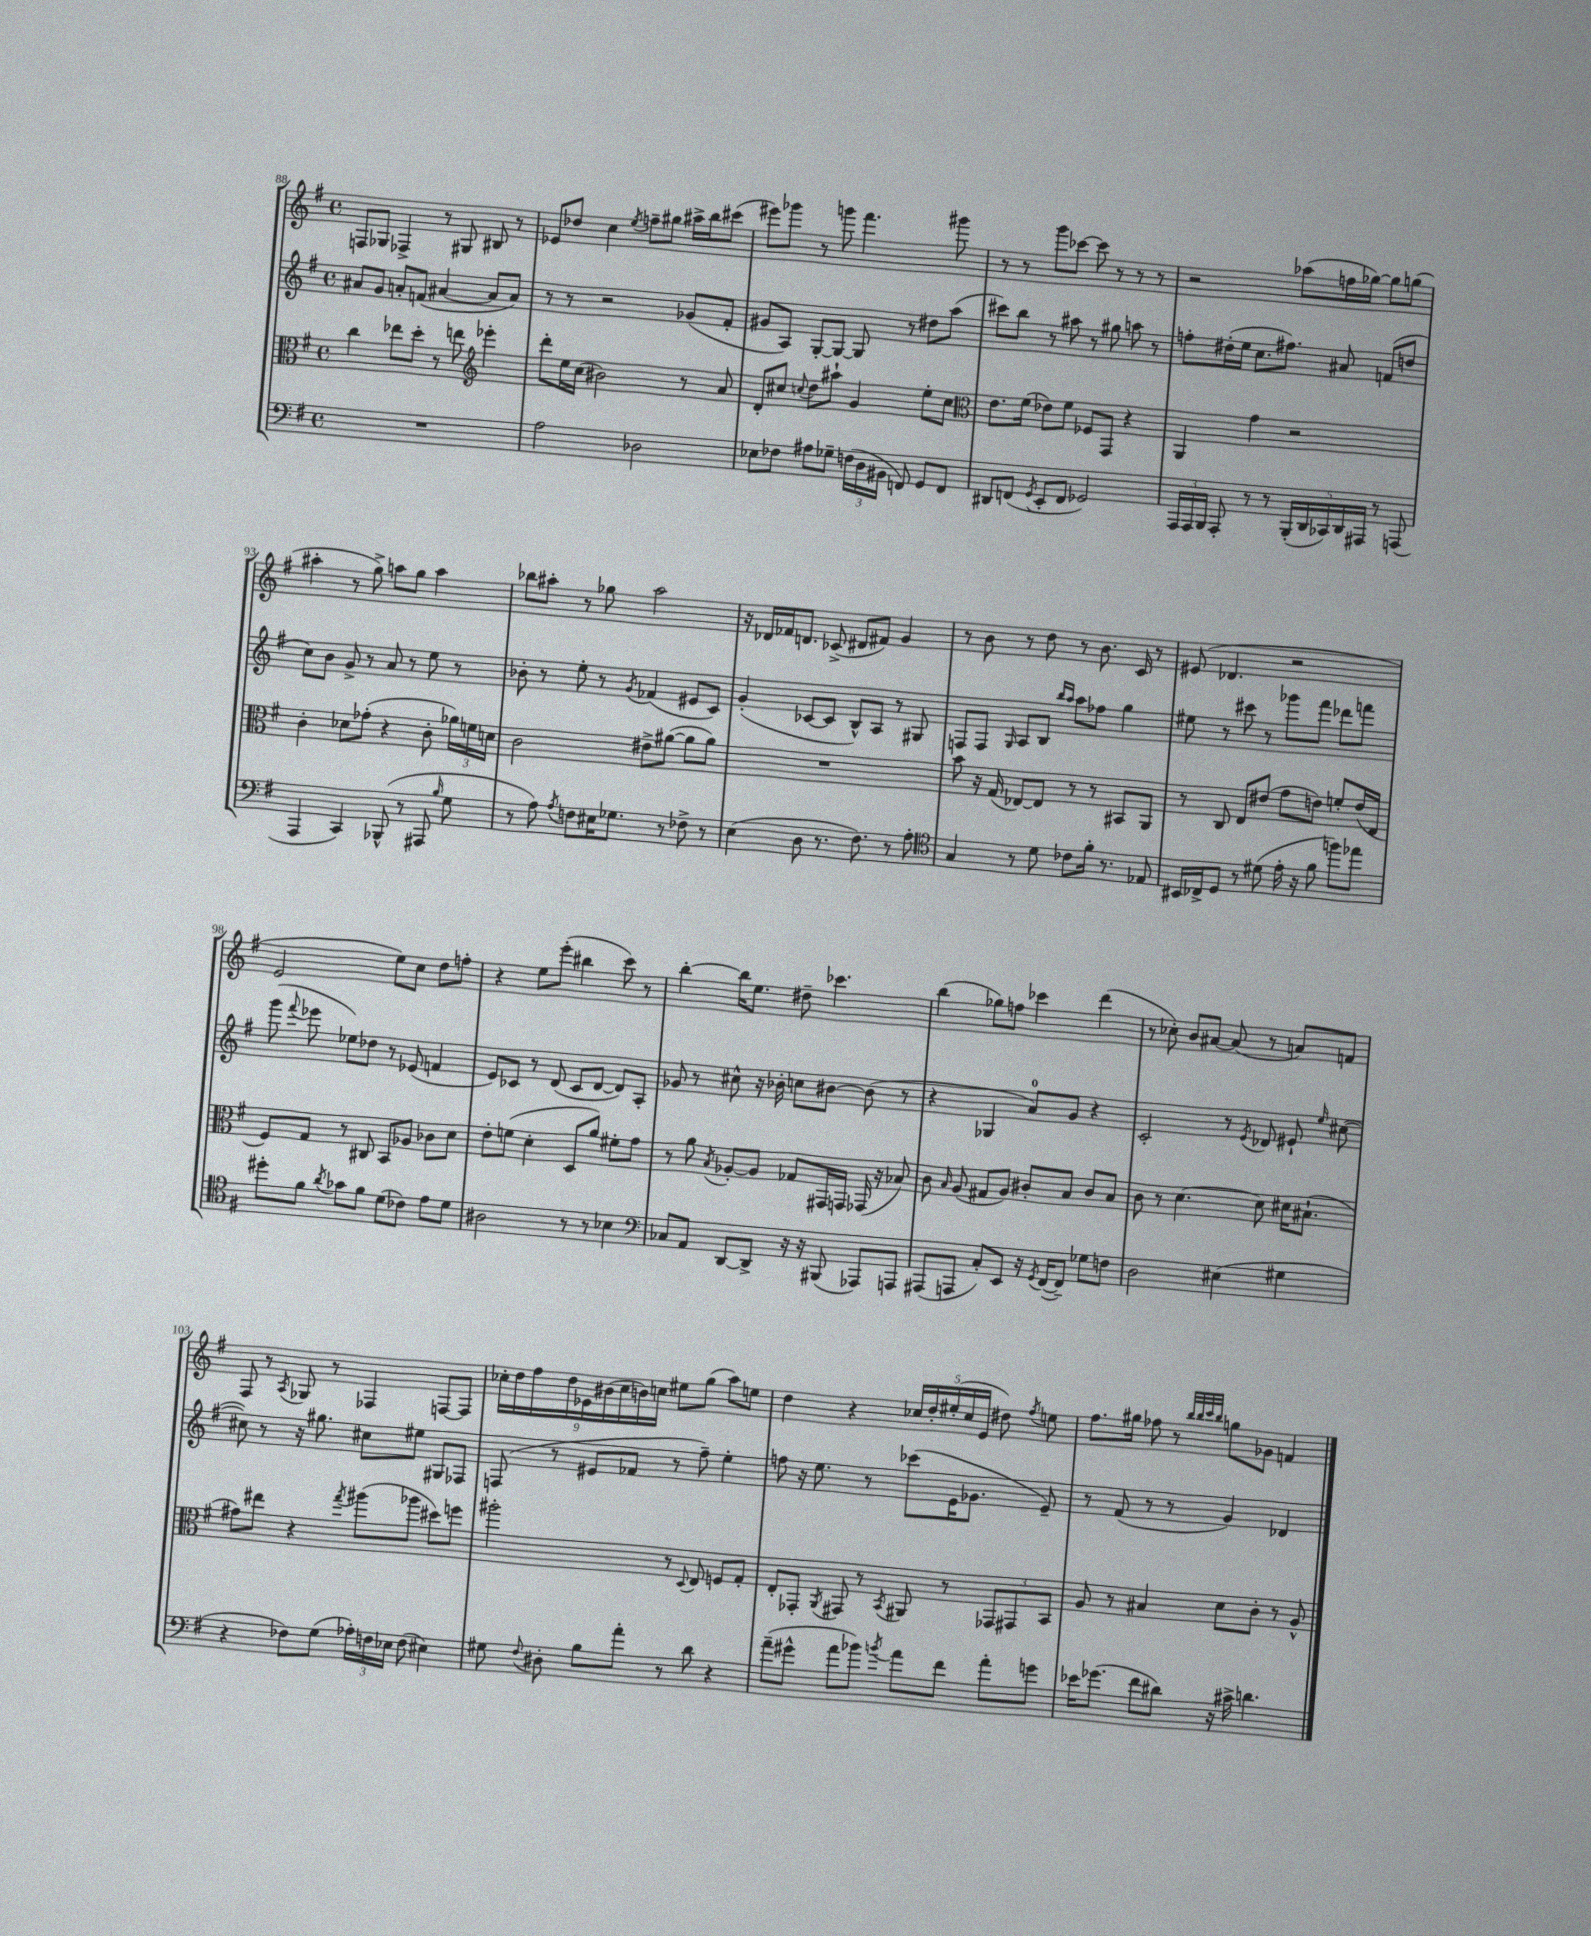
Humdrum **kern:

**kern	**kern	**kern	**kern
*staff4	*staff3	*staff2	*staff1
*clefF4	*clefC3	*clefG2	*clefG2
*k[f#]	*k[f#]	*k[f#]	*k[f#]
*M4/4	*M4/4	*M4/4	*M4/4
*met(c)	*met(c)	*met(c)	*met(c)
1r	4cc	8a#	8F
.	.	8g	8G-
.	8ee-	8a'	4F-^
.	8dd'	(8f	.
.	8r	[4a#	8r
.	8ee	.	8G#
*	*clefG2	*	*
.	4eee-'	8a#]	8B#
.	.	8a#)	8r
=	=	=	=
2A	8ddd'	8r	8e-
.	16ee	8r	8dd-
.	(16cc	.	.
.	2b#)	2r	4cc
.	.	.	8qee
2D-	.	.	8ff~
.	.	.	8gg#
.	8r	(8g-	16aa#^
.	.	.	16bb
.	8a	8f#'	(8ccc#
=	=	=	=
8E-	8d'	8g#	8eee#)
8F-	8cc#	8A)	8ggg-
.	8qqcc	.	.
8A#	8dd	[8G'	8r
8G-~	8aa#`	8G_	8ggg
(24F	4g	8G]	4.fff#
24D	.	.	.
24BB#	.	.	.
8FF)	.	8r	.
8GG	8ee'	8dd#	.
8FF	8cc	(8aa	8ggg#
=	=	=	=
*	*clefC3	*	*
8DD#	8.e	8ccc#)	8r
(8FF	.	8bb	8r
.	(16f#	.	.
8qGG	.	.	.
8EE'	8e-)	8r	8ggg
8FF	8f#	8aa#	[8ccc-
2GG-)	8F-	8r	8ccc-]
.	8GG	8gg#	8r
.	4r	8aa	8r
.	.	8r	8r
=	=	=	=
24AAA	4AA	8ff'	2r
24AAA	.	.	.
24BBB	.	.	.
8AAA'	.	(16dd#'	.
.	.	16ee	.
8r	4g	8.cc	.
8r	.	.	.
.	.	8.ff#)	.
(20BBB'	2r	.	(8aa-
20DD	.	.	.
20CC-)	.	.	.
.	.	8a#	16ff
20DD	.	.	.
.	.	.	[16gg-)
20AAA#	.	.	.
8r	.	(8f	8gg-]
(8AAA	.	8dd	(8gg
=	=	=	=
4AAA	4c'	8cc)	4aa#'
.	.	8b	.
4CC)	8d-	8g^	8r
.	(8g-'	8r	8gg^)
(8BBB-^^	4r	8a	8aa
8r	.	8r	8gg
8AAA#	8c'	8ee	4aa
16qqB	.	.	.
8G	24a-)	8r	.
.	24f	.	.
.	24d	.	.
=	=	=	=
8r	2c	8b-'	8bb-
8A)	.	8r	8aa#'
8qA	.	.	.
8F	.	8ee'	8r
16E#	.	8r	8gg-
8.G-	.	.	.
.	.	8qg	.
.	8e#^	(4f-	2aa#
8r	([8a#	.	.
8F-^	8a#]	8e#	.
8r	8a#)	8c)	.
=	=	=	=
(4E	1r	(4g'	16r
.	.	.	16d-
.	.	.	16f-
.	.	.	8.d
8D	.	[8c-	.
8.r	.	8c-]	(8c-^
.	.	8B^^)	8d#
8.F#)	.	.	.
.	.	8A	8f#)
8r	.	8r	4g
8A'	.	8G#	.
=	=	=	=
*clefC4	*	*	*
4G	8b	8F	8r
.	16r	8F	8b
.	(16G	.	.
.	.	16qqG	.
8r	[8E-)	8A	8r
8d	8E-]	8B	8dd
.	.	16qqbb	.
.	.	16qqaa	.
8c-	8r	8aa	8r
16f#'	8r	8ff-	8.b
8.r	.	.	.
.	8BB#	4gg	.
.	.	.	16c
8E-	8AA	.	8r
=	=	=	=
16BB#	8r	8ee#	(8e#
16C-^	.	.	.
8D	8C	8r	4.d-
8r	8E	8ccc#	.
(8d#	(8e#	8r	.
16e'	8g	8ggg-	2r
16r	.	.	.
8f#	8e)	8fff#	.
8ff)	8f'	8ddd-	.
8ee-	(16e	8fff	.
.	16E	.	.
=	=	=	=
8dd#'	8F#)	(8ggg	2e
.	.	8qqfff#	.
8f#	8G	8eee-	.
8qa	.	.	.
8g-	8r	8ee-)	.
8f#	8C#	8dd-	.
(8d	8BB	8r	8ee)
8c-)	8A-	(8e-	8cc
8e	8c-	4f	8dd
8d	8d	.	8ff'
=	=	=	=
2A#	8e'	8e)	4r
.	(8f	8c-	.
.	4d'	8r	8ee
.	.	(8d	(8eee'
8r	8D	8c-	4bb#
8r	8a)	[8d	.
4B-	8f#'	8d])	8ccc)
.	8g	8A'	8r
=	=	=	=
*clefF4	*	*	*
8C-	8r	8g-	[4bb'
8AA	8a	8r	.
.	8qB	.	.
[8DD	[8A-'	8cc#^^	16bb]
.	.	.	8.ee
8DD^]	8A-]	16r	.
.	.	16b-'	.
16r	8G-	8cc	8dd#~
16r	.	.	.
(8BBB#	16GG#	[8b#	4.ccc-
.	16GG	.	.
8AAA-)	(16GG-	(8b#]	.
.	16r	.	.
8AAA	8B-)	8r	.
=	=	=	=
(8AAA#	8c	4r	(4bb
.	16qqB	.	.
8AAA	(8A	.	.
8C')	8G#	4G-	8gg-)
8EE	8A)	.	8ff
16r	8c#'	8a)	4ccc-
8qGG	.	.	.
([16FF#	.	.	.
8FF#~])	8B	8g	.
8G-	8c#	4r	(4ddd
8F	8B	.	.
=	=	=	=
2D	8c	2c'	8r
.	8r	.	8cc-')
.	[4.d	.	8b
.	.	.	[8a#
(4E#	.	8r	(8a#]
.	.	8qe	.
.	8d]	8d-	8r
4G#	16d#	8e#`	8a)
.	(8.B#`	.	.
.	.	16qqee	.
.	.	([8cc#	8f
=	=	=	=
4r	8g#)	8cc#])	8F#
.	8ee#	8r	8r
.	.	.	8qA
8F-)	4r	16r	8G-
.	.	8.gg#	.
(8G	.	.	8r
.	8qgg	.	.
24A-')	(8aa#	8cc#	4F-
24F	.	.	.
24E-	.	.	.
(8F	8aa-	8ee#	.
4E#)	8dd#)	8G#	[8F
.	8ff	8F-	8F]
=	=	=	=
8G#	2aa#'	(8F	18cc-'
.	.	.	18dd
.	.	.	18ff#
8qqF#	.	.	.
8D#'	.	8r	.
.	.	.	18dd
.	.	.	18e-
8B	.	8e#	.
.	.	.	(18b#
.	.	.	18cc-
8a'	.	8f-	.
.	.	.	18b)
.	.	.	18cc
8r	8r	8r	8ee#
.	8qqD	.	.
8d	8E	8ff#~)	(8gg
4r	8F	4ee'	8aa)
.	8G'	.	8ee
=	=	=	=
(8a~	8E'	8ff	4dd
8g#^^	8GG-'	16r	.
.	.	8.ee	.
.	8qAA	.	.
8a	8GG#	.	4r
8b-)	8r	8r	.
8qb	8qBB	.	.
8a	8AA#	(8ccc-	20cc-
.	.	.	20dd'
.	.	.	(20ee#'
8f#	8r	16e	.
.	.	.	20cc-
.	.	8.g-	.
.	.	.	20e
8a'	12GG-	.	8dd#)
.	12GG#	.	.
.	.	.	8qff#
8g	.	8e~)	8ee
.	12BB	.	.
=	=	=	=
16e-	8A	8r	8.ff#
(8.g-	.	.	.
.	8r	(8f#	.
.	.	.	16gg#
8f#	4B#	8r	8ff-
8d#)	.	8r	8r
.	.	.	32qqbb
.	.	.	32qqbb
.	.	.	32qqccc
.	.	.	32qqbb
16r	8d	4g)	8gg
16c#^	.	.	.
4.d	8c'	.	8g-
.	8r	4d-	4f
.	8A^^	.	.
==	==	==	==
*-	*-	*-	*-
